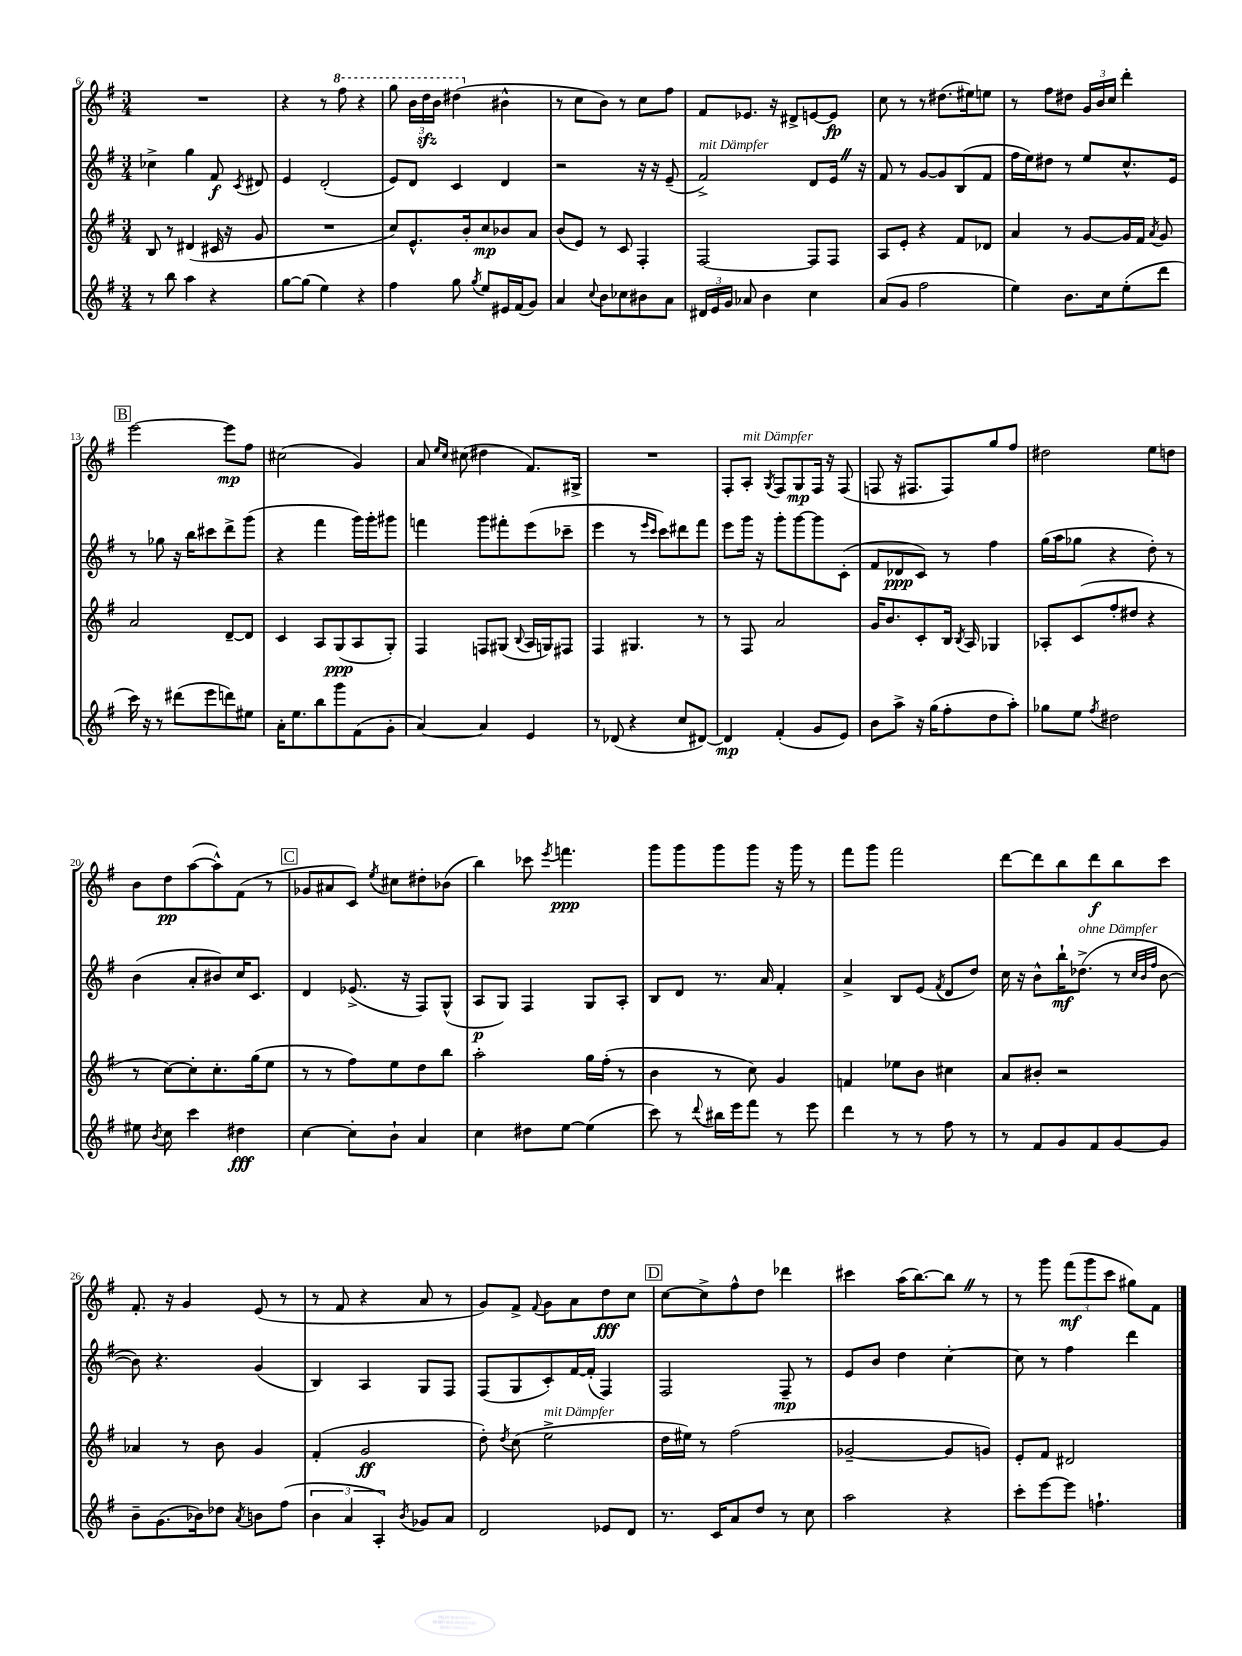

**kern	**kern	**kern	**kern
*staff4	*staff3	*staff2	*staff1
*clefG2	*clefG2	*clefG2	*clefG2
*k[f#]	*k[f#]	*k[f#]	*k[f#]
*M3/4	*M3/4	*M3/4	*M3/4
8r	8B/	4cc-^\	2.r
8bb\	8r	.	.
4aa\	(4d#/	4gg\	.
4r	16c#/	8f#/	.
.	16r	.	.
.	.	8qc/	.
.	8g/	8d#/	.
=	=	=	=
[8gg\L	2.r	4e/	4r
(8gg\]J	.	.	.
4ee\)	.	(2d'/	8r
.	.	.	8fff#\
4r	.	.	4r
=	=	=	=
4ff#\	8cc/L)	8e/L)	8ggg\
.	8.e^^/	8d/J	24bb\LL
.	.	.	24ddd\
.	.	.	24bb\JJ
8gg\	.	4c/	(4ddd#\
.	16b'/k	.	.
8qgg/	.	.	.
8ee/L	8cc/	.	.
16e#/L	8b-/	4d/	4b#^^\
(16f#/J	.	.	.
8g/J)	8a/J	.	.
=	=	=	=
4a/	(8b/L	2r	8r
.	8e/J)	.	8cc\L
8qqcc/	.	.	.
8b\L	8r	.	8b\J)
8cc-\	8c/	.	8r
8b#\	4F#'/	16r	8cc\L
.	.	16r	.
8a\J	.	(8e~/	8ff#\J
=	=	=	=
24d#/LL	[2F#/	2f#^/)	8f#/L
24e/	.	.	.
24g/JJ	.	.	.
8a-/	.	.	8.e-/J
4b\	.	.	.
.	.	.	16r
.	.	.	8d#^/L
4cc\	8F#/]L	8d/L	[8e/
.	8F#/J	16e/Jk	8e/]J
.	.	16r	.
=	=	=	=
(8a/L	8A/L	8f#/	8cc\
8g/J	8e'/J	8r	8r
2ff#\	4r	[8g/L	8r
.	.	8g/]	(8.dd#\L
.	8f#/L	(8B/	.
.	.	.	16ee#\k)
.	8d-/J	8f#/J	8ee\J
=	=	=	=
4ee\)	4a/	16ff#\LL	8r
.	.	16ee\J)	.
.	.	8dd#\J	8ff#\L
8.b\L	8r	8r	8dd#\J
.	[8g/L	8ee/L	24g/LL
.	.	.	24b/
16cc\k	.	.	.
.	.	.	24cc/JJ
(8ee'\	16g/]L	8.cc^^/	4ddd'\
.	16f#/JJ	.	.
.	8qa/	.	.
8ddd\J	8g/	.	.
.	.	16e/Jk	.
=	=	=	=
16ccc\)	2a/	8r	[2eee\
16r	.	.	.
8r	.	8gg-\	.
(8ddd#\L	.	16r	.
.	.	16bb\LK	.
8eee\	.	8ccc#\	.
8ddd\)	[8d~/L	8ddd^\	8eee\]L
8ee#\J	8d/]J	(8ggg\J	8ff#\J
=	=	=	=
16a'\LK	4c/	4r	(2cc#\
8.ee\	.	.	.
8bb\	8A/L	4fff#\	.
8ggg\	(8G/	.	.
(8f#\	8A/	16ggg\LL)	4g/)
.	.	16ggg'\J	.
8g'\J	8G'/J)	8ggg#\J	.
=	=	=	=
[4a/)	4F#/	4fff\	8a/
.	.	.	16qqee/LL
.	.	.	16qqcc/JJ
.	.	.	(8cc#\
4a/]	8F/L	8ggg\L	4dd#\
.	(8G#/J	8fff#'\	.
.	8qqB/	.	.
4e/	16A/LL	(8eee\	8.f#/L)
.	16G/J)	.	.
.	8F#/J	8ccc-~\J	.
.	.	.	16G#^/Jk
=	=	=	=
8r	4F#/	4eee\	2.r
(8d-/	.	.	.
4r	4.G#/	8r	.
.	.	16qqeee/LL	.
.	.	16qqccc/JJ	.
.	.	8ccc\L)	.
8cc/L	.	8ddd#\	.
[8d#/J)	8r	8fff#\J	.
=	=	=	=
4d#/]	8r	8eee\L	8F#'/L
.	8F#/	16ggg\Jk	8A'/J
.	.	16r	.
.	.	.	8qG/
(4f#'/	2a/	8ggg'\L	8F#/L
.	.	[8ggg\	8G/
8g/L	.	8ggg\]	16F#/Jk
.	.	.	16r
8e/J)	.	(8c'\J	(8F#/
=	=	=	=
8b\L	16g/LK	8f#/L	8F/
.	8.b/	.	.
8aa^\J	.	8d-/	16r
.	.	.	8.F#/L
16r	8c'/	8c/J)	.
(16gg\LK	.	.	.
8ff#'\	16B/Jk	8r	8F#/)
.	8qB/	.	.
.	16A/	.	.
8dd\	4G-/	4ff#\	8gg/
8aa'\J)	.	.	8ff#/J
=	=	=	=
8gg-\L	8A-'/L	(16gg\LL	2dd#\
.	.	16aa\J	.
8ee\J	(8c/	8gg-\J	.
8qff#/	.	.	.
2dd#\	8ff#'/	4r	.
.	8dd#/J	.	.
.	4r	8dd'\)	8ee\L
.	.	8r	8dd\J
=	=	=	=
8ee#\	8r	(4b\	8b\L
8qb/	.	.	.
8cc\	[8cc\L)	.	8dd\
4ccc\	8cc'\]	8a'/L	([8aa\
.	8.cc'\	8b#/)	8aa^^\])
4dd#\	.	16cc/K	(8f#\J
.	(16gg\k	8.c/J	.
.	8ee\J	.	8r
=	=	=	=
[4cc\	8r	4d/	8g-/L
.	8r	.	8a#/
8cc'\]L	8ff#\L)	(8.e-^/	8c/J)
.	.	.	8qee/
8b`\J	8ee\	.	8cc#\L
.	.	16r	.
4a/	8dd\	8F#/L)	8dd#'\
.	8bb\J	(8G^^/J	(8b-\J
=	=	=	=
4cc\	2aa'\	8A/L	4bb\)
.	.	8G/J)	.
8dd#\L	.	4F#/	8ccc-\
.	.	.	8qeee/
[8ee\J	.	.	4.fff\
(4ee\]	16gg\LL	8G/L	.
.	(16ff#'\JJ	.	.
.	8r	8A'/J	.
=	=	=	=
8ccc\)	4b\	8B/L	8ggg\L
8r	.	8d/J	8ggg\
8qqddd/	.	.	.
16bb#\LL	8r	8.r	8ggg\
16eee\J	.	.	.
8fff#\J	8cc\)	.	8ggg\J
.	.	16a/	.
8r	4g/	4f#'/	16r
.	.	.	16ggg\
8eee\	.	.	8r
=	=	=	=
4ddd\	4f/	4a^/	8fff#\L
.	.	.	8ggg\J
8r	8ee-\L	8B/L	2fff#\
8r	8b\J	(8e/J	.
.	.	8qf#/	.
8ff#\	4cc#\	8d/L	.
8r	.	8dd/J)	.
=	=	=	=
8r	8a/L	16cc\	[8ddd\L
.	.	16r	.
8f#/L	8b#'/J	8b^^\L	8ddd\]
8g/	2r	16bb`\K	8bb\
.	.	(8.dd-^\J	.
8f#/	.	.	8ddd\
[8g/	.	8r	8bb\
.	.	32qqcc/LLL	.
.	.	32qqb/	.
.	.	32qqff#/JJJ	.
8g/]J	.	[8b\	8ccc\J
=	=	=	=
8b~\L	4a-/	8b\])	8.f#'/
(8.g\	.	4.r	.
.	.	.	16r
.	8r	.	4g/
16b-\k)	.	.	.
8dd-\J	8b\	.	.
8qa/	.	.	.
8b\L	4g/	(4g/	(8e/
(8ff#\J	.	.	8r
=	=	=	=
6b\	(4f#'/	4B/)	8r
.	.	.	8f#/
6a/	.	.	.
.	2g/	4A/	4r
6A'/)	.	.	.
8qb/	.	.	.
8g-/L	.	8G/L	8a/
8a/J	.	8F#/J	8r
=	=	=	=
2d/	8dd'\)	(8F#/L	8g/L)
.	8qdd/	.	.
.	(8cc\	8G/	8f#^/J
.	.	.	8qqf#/
.	2ee^\	8c'/)	8g\L
.	.	[16f#/L	8a\
.	.	(16f#'/]JJ	.
8e-/L	.	4F#/)	8dd\
8d/J	.	.	8cc\J
=	=	=	=
8.r	16dd\LL	2F#/	[8cc\L
.	16ee#\JJ)	.	.
.	8r	.	8cc^\]
16c/LK	.	.	.
8a/	(2ff#\	.	8ff#^^\
8dd/J	.	.	8dd\J
8r	.	8F#~/	4ddd-\
8cc\	.	8r	.
=	=	=	=
2aa\	[2g-~/	8e/L	4ccc#\
.	.	8b/J	.
.	.	4dd\	(16aa\LK
.	.	.	[8.bb\)
4r	8g-/]L	[4cc'\	8bb\]J
.	8g/J)	.	8r
=	=	=	=
8ccc'\L	8e'/L	8cc\]	8r
[8eee\	8f#/J	8r	8ggg\
8eee\]J	2d#/	4ff#\	(12fff#\L
.	.	.	12ggg\
4.ff`\	.	.	.
.	.	.	12ccc\J
.	.	4ddd\	8gg#\L)
.	.	.	8f#\J
==	==	==	==
*-	*-	*-	*-
